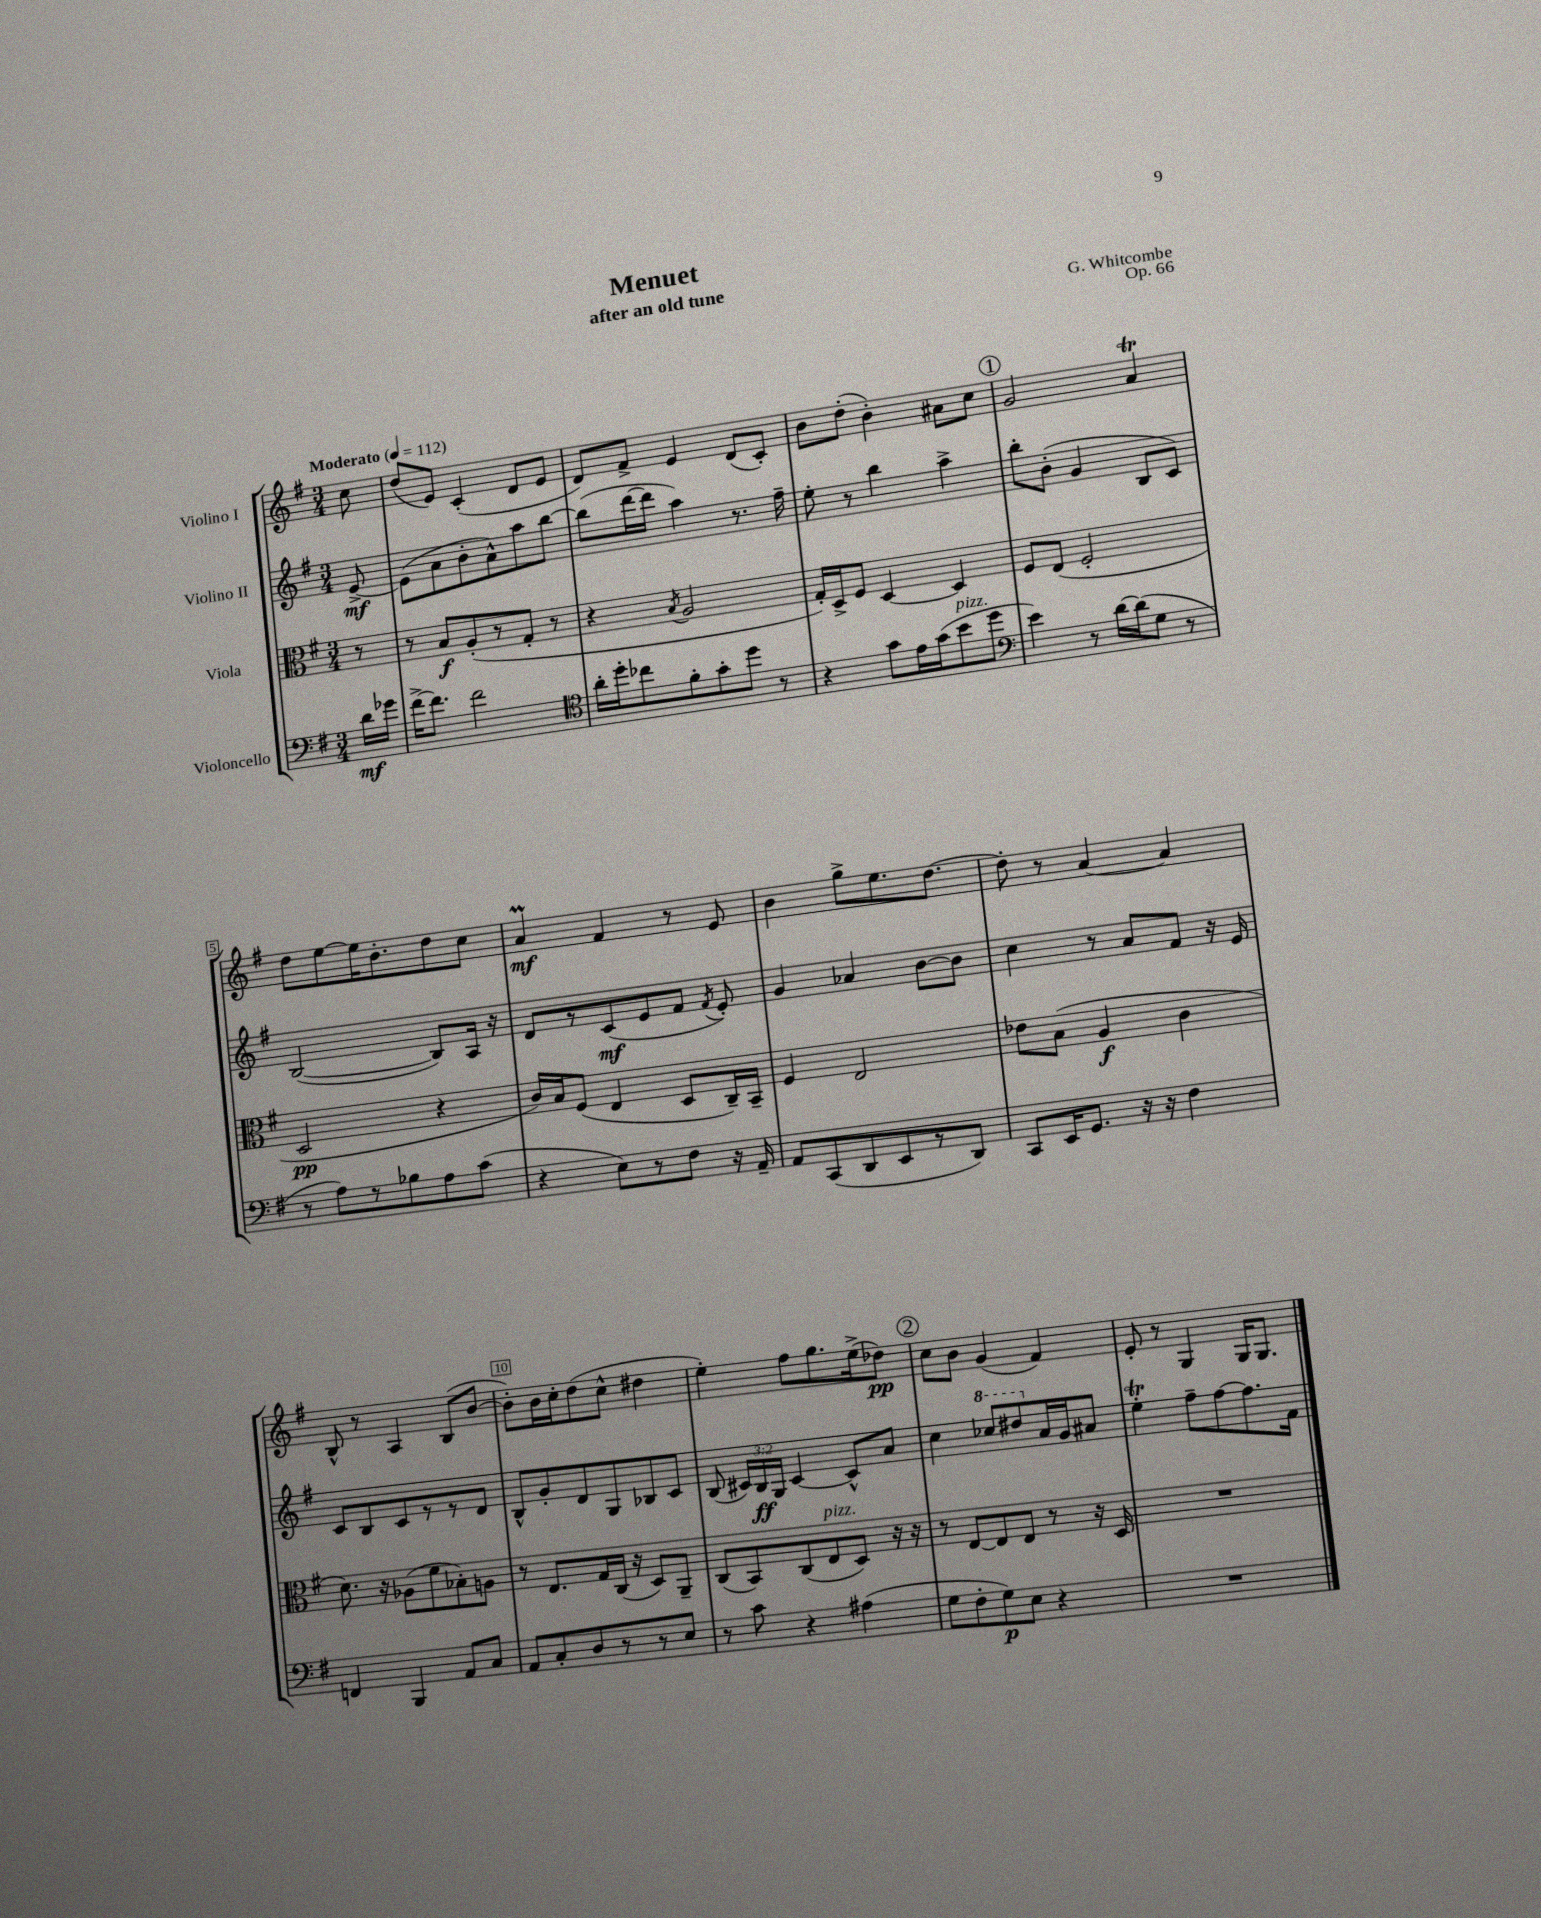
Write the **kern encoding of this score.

**kern	**dynam	**kern	**dynam	**kern	**dynam	**kern	**dynam
*part4	*part4	*part3	*part3	*part2	*part2	*part1	*part1
*staff4	*staff4	*staff3	*staff3	*staff2	*staff2	*staff1	*staff1
*I"Violoncello	*	*I"Viola	*	*I"Violino II	*	*I"Violino I	*
*clefF4	*	*clefC3	*	*clefG2	*	*clefG2	*
*k[f#]	*	*k[f#]	*	*k[f#]	*	*k[f#]	*
*M3/4	*	*M3/4	*	*M3/4	*	*M3/4	*
*MM112	*	*MM112	*	*MM112	*	*MM112	*
=	=	=	=	=	=	=	=
!	!	!	!	!	!	!LO:TX:a:B:t=Moderato	!
16d\LL	mf	8r	.	[8e^/	mf	8cc\	.
16g-X\JJ	.	.	.	.	.	.	.
=1	=1	=1	=1	=1	=1	=1	=1
[16f#^\KL	.	8r	.	(8e\L]	.	(8dd/L	.
8.f#\J]	.	.	.	.	.	.	.
.	.	8B/L	f	8a\	.	8e/J)	.
2f#\	.	(8A'/	.	8b'\	.	(4c'/	.
.	.	8r	.	8a^^\)	.	.	.
.	.	8G'/J	.	8aa\	.	8d/L	.
.	.	8r	.	[8bb\J	.	8e/J	.
=2	=2	=2	=2	=2	=2	=2	=2
*clefC4	*	*	*	*	*	*	*
16a'\LL	.	4r	.	(8bb\L]	.	8d/L)	.
16dd'\J	.	.	.	.	.	.	.
8cc-X\	.	.	.	[16ddd\L	.	8f#^/J	.
.	.	.	.	16ddd\JJ]	.	.	.
.	.	8qB/	.	.	.	.	.
8f#'\	.	2A/	.	4aa\)	.	4e/	.
8g'\	.	.	.	.	.	.	.
8dd\J	.	.	.	8.r	.	(8d/L	.
8r	.	.	.	.	.	8c'/J)	.
.	.	.	.	16ff#~\	.	.	.
=3	=3	=3	=3	=3	=3	=3	=3
4r	.	16G'/LL)	.	8ee'\	.	8b\L	.
.	.	16D^/J	.	.	.	.	.
.	.	8F#/J	.	8r	.	(8dd'\J	.
8g\L	.	[4D/	.	4bb\	.	4b'\)	.
16e\L	.	.	.	.	.	.	.
(16g\J	.	.	.	.	.	.	.
!LO:TX:a:i:t=pizz.	!	!	!	!	!	!	!
8b\	.	4D/]	.	4aa^\	.	8a#X\L	.
8dd\J	.	.	.	.	.	8cc\J	.
!!LO:REH:place=s1:t=1
=4	=4	=4	=4	=4	=4	=4	=4
*clefF4	*	*	*	*	*	*	*
4e\)	.	8F#/L	.	8bb'\L	.	2g/	.
.	.	(8E/J	.	(8b'\J	.	.	.
8r	.	2F#'/	.	4g/	.	.	.
[16d\LL	.	.	.	.	.	.	.
(16d\J]	.	.	.	.	.	.	.
8G\J	.	.	.	8B/L	.	4aT/	.
8r	.	.	.	8c/J)	.	.	.
!!LO:LB:g=z
=5	=5	=5	=5	=5	=5	=5	=5
8r	.	2D/	pp	([2B/	.	8dd\L	.
8A\L)	.	.	.	.	.	[8ee\	.
8r	.	.	.	.	.	16ee\K]	.
.	.	.	.	.	.	8.b'\	.
8B-X\	.	.	.	.	.	.	.
8A\	.	4r	.	8B/L])	.	8dd\	.
(8c\J	.	.	.	16A/Jk	.	8cc\J	.
.	.	.	.	16r	.	.	.
=6	=6	=6	=6	=6	=6	=6	=6
4r	.	16c/LL)	.	8d/L	.	4aM/	mf
.	.	16B/J	.	.	.	.	.
.	.	(8F#/J	.	8r	.	.	.
8E\L)	.	4E/	.	(8c/	mf	4f#/	.
8r	.	.	.	8e/	.	.	.
8F#\J	.	8D/L	.	8f#/J	.	8r	.
.	.	.	.	8qf#/	.	.	.
16r	.	16C~/L)	.	8e'/)	.	8e/	.
16AA~/	.	16BB~/JJ	.	.	.	.	.
=7	=7	=7	=7	=7	=7	=7	=7
8AA/L	.	4F#/	.	4g/	.	4b\	.
(8CC/	.	.	.	.	.	.	.
8DD/	.	2E/	.	4a-X/	.	8gg^\L	.
8EE/	.	.	.	.	.	8.ee\	.
8r	.	.	.	[8b\L	.	.	.
.	.	.	.	.	.	[8.dd\J	.
8DD/J)	.	.	.	8b\J]	.	.	.
=8	=8	=8	=8	=8	=8	=8	=8
8CC/L	.	8e-X\L	.	4cc\	.	8dd'\]	.
16EE/K	.	(8B\J	.	.	.	8r	.
8.GG/J	.	.	.	.	.	.	.
.	.	4A/	f	8r	.	[4a/	.
16r	.	.	.	8a/L	.	.	.
16r	.	.	.	.	.	.	.
4F#\	.	4c\	.	8f#/J	.	4a/]	.
.	.	.	.	16r	.	.	.
.	.	.	.	16e/	.	.	.
!!LO:LB:g=z
=9	=9	=9	=9	=9	=9	=9	=9
4FFn/	.	8.d\)	.	8c/L	.	8B^^/	.
.	.	.	.	8B/	.	8r	.
.	.	16r	.	.	.	.	.
4BBB/	.	(8A-X\L	.	8c/	.	4A/	.
.	.	8f#\	.	8r	.	.	.
8AA/L	.	8B-X'\)	.	8r	.	(8B/L	.
8C/J	.	8An\J	.	8d/J	.	[8b/J	.
=10	=10	=10	=10	=10	=10	=10	=10
8AA/L	.	8r	.	8B^^/L	.	8b'\L])	.
8C'/	.	8.E/L	.	8g'/	.	16b\L	.
.	.	.	.	.	.	16cc'\J	.
8D/	.	.	.	8d/	.	(8dd\	.
.	.	16G/L	.	.	.	.	.
8r	.	(16C/JJ	.	8G/	.	8cc^^\J	.
.	.	16r	.	.	.	.	.
8r	.	8D/L)	.	8B-X/	.	4dd#X\	.
8E/J	.	8AA~/J	.	8c/J	.	.	.
=11	=11	=11	=11	=11	=11	=11	=11
8r	.	(8C/L	.	(8B/	.	4ee'\)	.
8c\	.	8BB/)	.	24c#X/LL)	.	.	.
.	.	.	.	24B/	ff	.	.
.	.	.	.	24G/JJ	.	.	.
4r	.	(8C/	.	[4c#/	.	8ff#\L	.
!	!	!LO:TX:a:i:t=pizz.	!	!	!	!	!
.	.	8E/	.	.	.	8.gg\	.
(4A#X\	.	8D/J)	.	8c#^^/L]	.	.	.
.	.	.	.	.	.	(16ee^\k	.
.	.	16r	.	8a/J	.	8dd-X\J)	pp
.	.	16r	.	.	.	.	.
!!LO:REH:place=s1:t=2
=12	=12	=12	=12	=12	=12	=12	=12
8G\L	.	8r	.	4cc\	.	8cc\L	.
8F#'\	.	[8E/L	.	.	.	8b\J	.
*	*	*	*	*8va	*	*	*
8G\)	p	8E/]	.	8ccc-X/L	.	(4g/	.
8E\J	.	8E/J	.	8ddd#X/	.	.	.
*	*	*	*	*X8va	*	*	*
4r	.	8r	.	16a/L	.	4f#/)	.
.	.	.	.	16g/J	.	.	.
.	.	16r	.	8a#X/J	.	.	.
.	.	16D/	.	.	.	.	.
=13	=13	=13	=13	=13	=13	=13	=13
2.r	.	2.r	.	4eeT'\	.	8e'/	.
.	.	.	.	.	.	8r	.
.	.	.	.	8ff#~\L	.	4G/	.
.	.	.	.	[8ff#\	.	.	.
.	.	.	.	8.ff#\]	.	16G/KL	.
.	.	.	.	.	.	8.G/J	.
.	.	.	.	16f#\Jk	.	.	.
==	==	==	==	==	==	==	==
*-	*-	*-	*-	*-	*-	*-	*-
